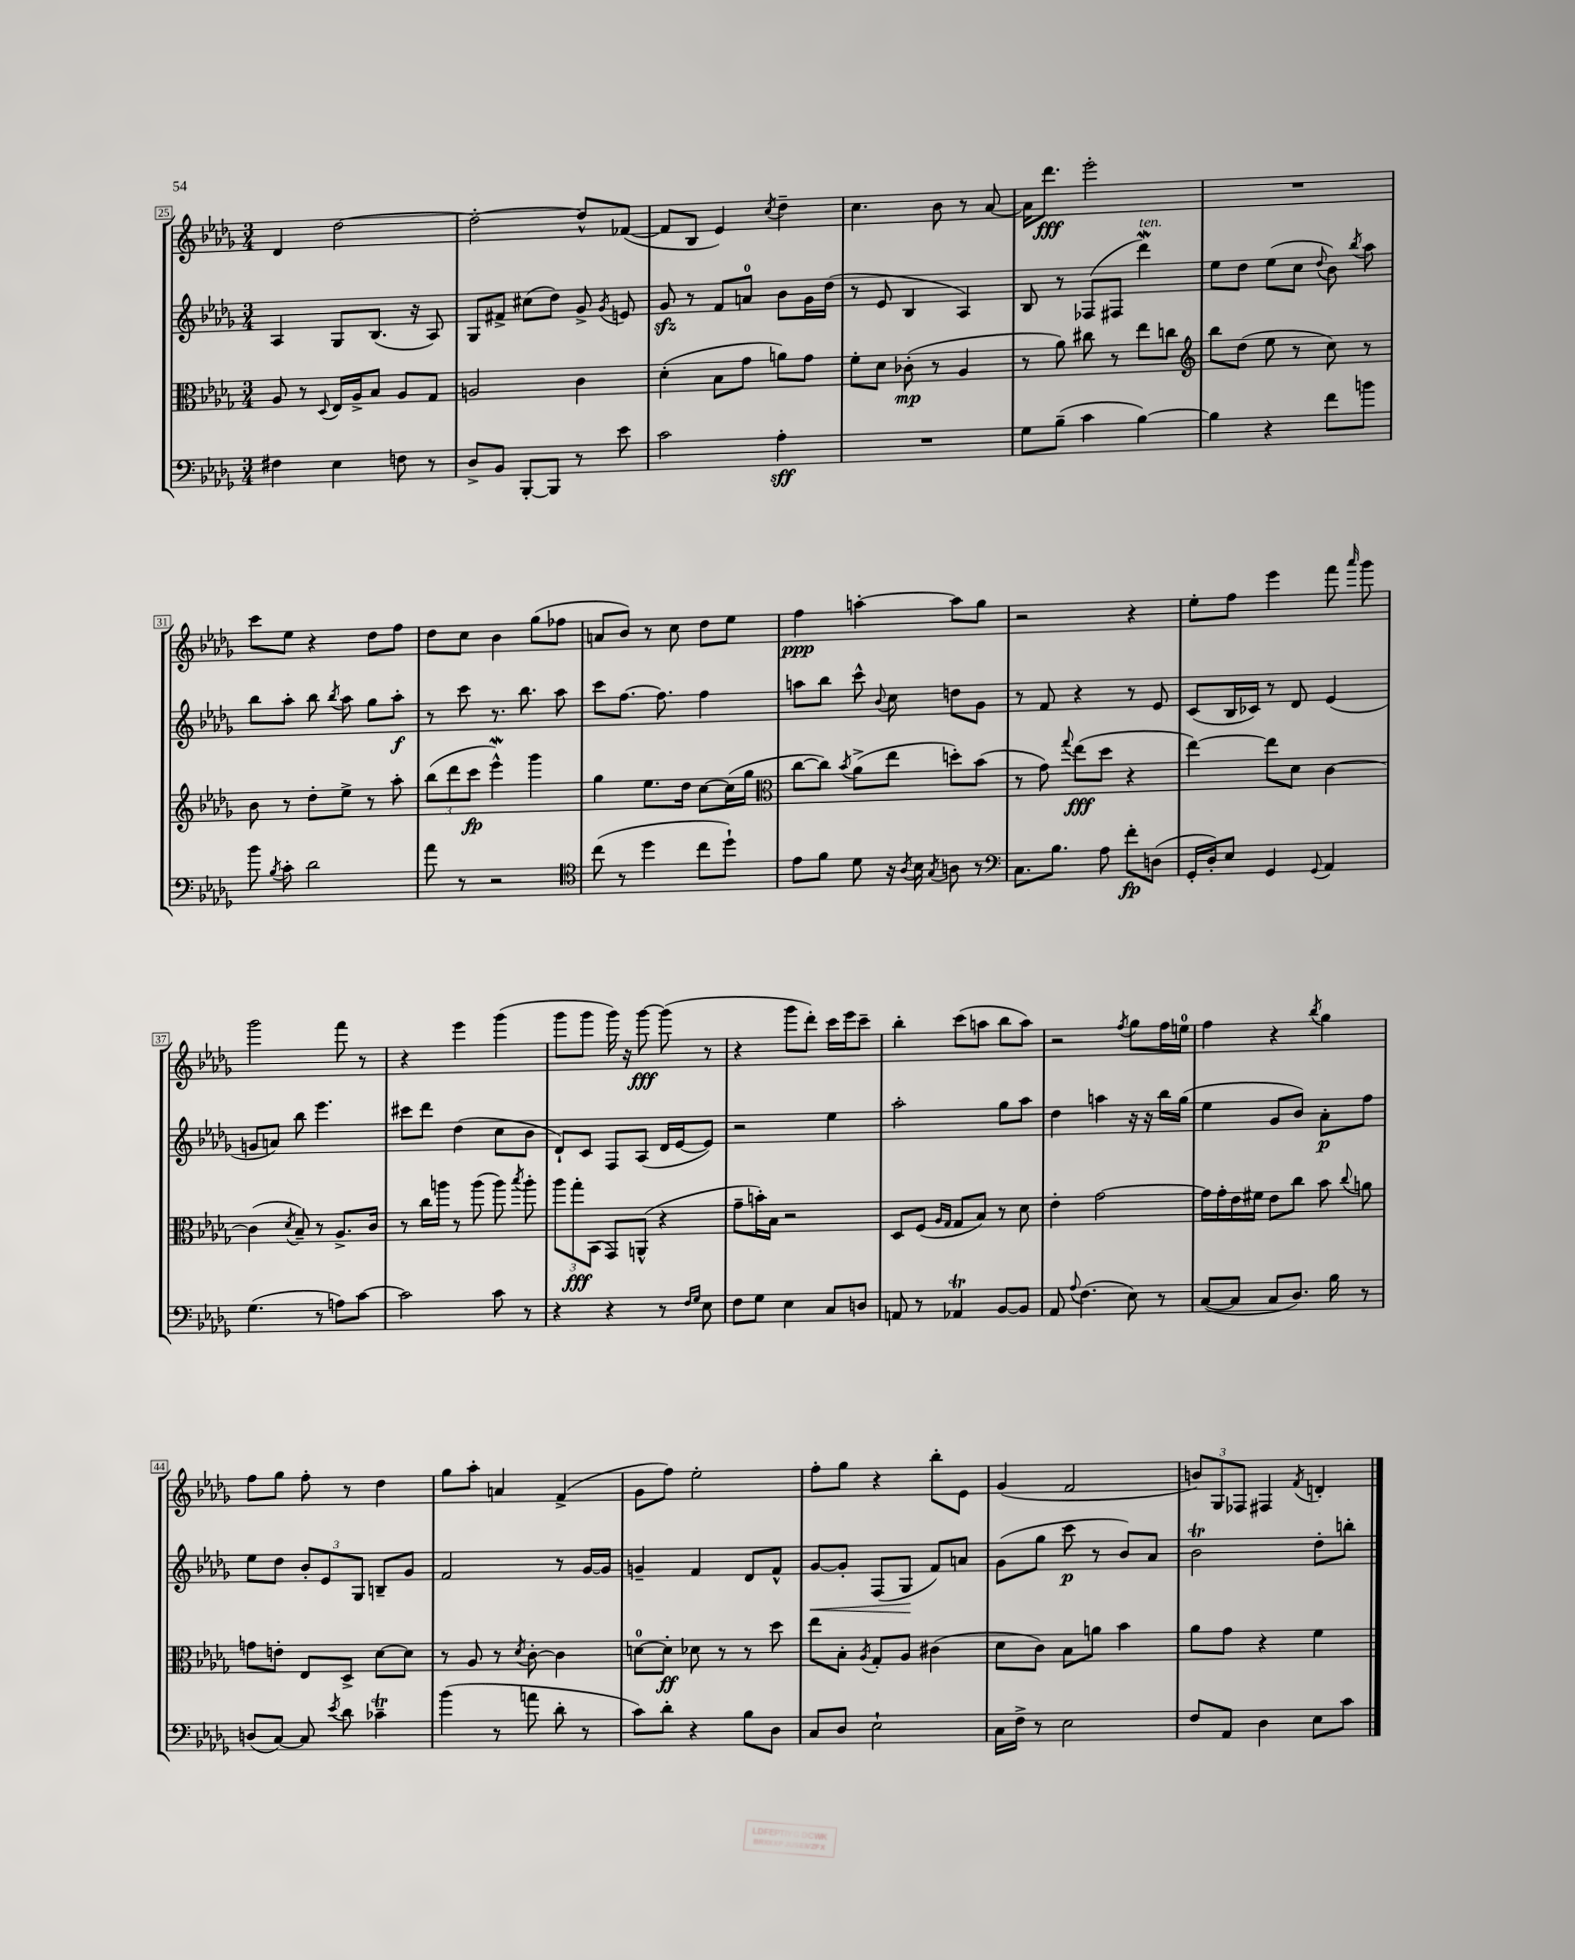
<<
\new StaffGroup <<
\new Staff = "s0" {
    \clef treble \key des \major \numericTimeSignature \time 3/4
    \autoBeamOff des'4 des''2~ |
    des''2~-. des''8[-^ fes'8]~( |
    fes'8[ bes8] ees'4) \acciaccatura { c''8 } des''4-- |
    c''4. bes'8 r8 aes'8~ |
    aes'16[ des'''8.]\fff ees'''2-. |
    R2. |
    c'''8[ ees''8] r4 des''8[ f''8] |
    des''8[ c''8] bes'4 ges''8[( fes''8] |
    a'8[ bes'8]) r8 c''8 des''8[ ees''8] |
    f''4\ppp a''4~-. a''8[ ges''8] |
    r2 r4 |
    ees''8[-. f''8] ees'''4 f'''8 \grace { aes'''16 } ges'''8 |
    ges'''2 f'''8 r8 |
    r4 ees'''4 ges'''4( |
    ges'''8[ ges'''8] ges'''16) r16 ges'''8~\fff ges'''8( r8 |
    r4 ges'''8[ des'''8]-.) c'''16[ ees'''16 c'''8]-- |
    bes''4-. c'''8[( a''8] bes''8[ a''8]) |
    r2 \acciaccatura { f''8 } ges''8[ f''16 e''16]-0 |
    f''4 r4 \acciaccatura { bes''8 } ges''4 |
    f''8[ ges''8] f''8-. r8 des''4 |
    ges''8[ aes''8]-. a'4 f'4->( |
    ges'8[ f''8]) ees''2-. |
    f''8[-. ges''8] r4 bes''8[-. ees'8] |
    ges'4( f'2 |
    \tuplet 3/2 { b'8[) ges8 fes8] } fis4 \acciaccatura { f'8 } d'4-. \bar "|." |
}
\new Staff = "s1" {
    \clef treble \key des \major \numericTimeSignature \time 3/4
    \autoBeamOff aes4 ges8[ bes8.]( r16 aes8) |
    ges8[ fis'8]-> cis''8[( des''8]) ges'8-> \acciaccatura { ges'8 } e'8 |
    ges'8\sfz r8 f'8[ a'8]-0 bes'8[ ges'16 des''16]( |
    r8 ees'8 bes4 aes4) |
    bes8 r8 fes8[( fis8] des'''4\mordent^\markup { \italic "ten." }) |
    ees''8[ des''8] ees''8[( c''8] \appoggiatura { des''8 } bes'8) \acciaccatura { bes''8 } aes''8 |
    bes''8[ aes''8]-. bes''8 \acciaccatura { bes''8 } aes''8 ges''8[ aes''8]-.\f |
    r8 c'''8 r8. bes''8. aes''8 |
    c'''8[ f''8.]~ f''8. f''4 |
    a''8[ bes''8] c'''8-^ \appoggiatura { bes'8 } c''8 d''8[ ges'8] |
    r8 f'8 r4 r8 ees'8 |
    c'8[( bes16 ces'16]) r8 des'8 ees'4( |
    g'8[ a'8]) bes''8 ees'''4. |
    cis'''8[ des'''8] des''4( c''8[ bes'8] |
    des'8[-!) c'8] f8[ aes8]( des'16[ ees'16~ ees'8]) |
    r2 ees''4 |
    aes''2-. ges''8[ aes''8] |
    des''4 a''4 r16 r16 bes''16[ ges''16]( |
    ees''4 ges'8[ bes'8]) aes'8[-.\p f''8] |
    ees''8[ des''8] \tuplet 3/2 { bes'8[-. ees'8 ges8] } b8[-- ges'8] |
    f'2 r8 ges'16[~ ges'16] |
    g'4-- f'4 des'8[ f'8]-^ |
    ges'8[~\< ges'8]-. f8[( ges8]\! f'8[) a'8] |
    ges'8[( ges''8] c'''8\p r8 bes'8[) aes'8] |
    bes'2\trill des''8[-. b''8]-. \bar "|." |
}
\new Staff = "s2" {
    \clef alto \key des \major \numericTimeSignature \time 3/4
    \autoBeamOff aes8 r8 \appoggiatura { des8 } ees16[ aes16-> bes8] aes8[ ges8] |
    a2 c'4 |
    des'4-.( bes8[ ges'8] a'8[) ges'8] |
    f'8[-. des'8] ces'8-.\mp( r8 aes4 |
    r8 aes'8) cis''8 r8 ees''8[ c''8] |
    \clef treble bes''8[ des''8]( ees''8 r8 c''8) r8 |
    bes'8 r8 des''8[-. ees''8]-> r8 aes''8-. |
    \tuplet 3/2 { bes''8[( des'''8 c'''8]\fp } ees'''4-^\mordent) ges'''4 |
    ges''4 ees''8.[ des''16] c''8[~ c''16( ges''16] |
    \clef alto c''8[~ c''8]) \acciaccatura { bes'8 } aes'8[->( ees''8] d''8[-.) bes'8]( |
    r8 ges'8) \appoggiatura { ges''8 } ees''8[\fff( des''8] r4 |
    ees''4~) ees''8[ des'8] c'4~ |
    c'4( \acciaccatura { des'8 } bes8--) r8 aes8.[-> c'16] |
    r8 c''16[ a''16] r8 a''8( a''8) \acciaccatura { bes''8 } a''8-. |
    \tuplet 3/2 { aes''8[ ges''8-.\fff bes,8]( } ges,8[) a,8]-^( r4 |
    ges'8[-- b'16-.) bes16] r2 |
    des8[ f8]( \grace { aes16[ ges16] } ges8[ bes8]) r8 des'8 |
    ees'4-. ges'2~ |
    ges'16[ ges'16-. ees'16 fis'16] ees'8[ c''8] bes'8 \appoggiatura { c''8 } a'8 |
    g'8[ e'8]-. ees8[ des8]-> des'8[~ des'8] |
    r8 aes8 r8 \acciaccatura { des'8 } c'8~-. c'4 |
    d'8[-0~ d'8]-.\ff des'8 r8 r8 des''8 |
    ees''8[ bes8]-. \acciaccatura { aes8 } ges8[-. aes8] cis'4( |
    des'8[ c'8]) bes8[ a'8] bes'4 |
    aes'8[ ges'8] r4 f'4 \bar "|." |
}
\new Staff = "s3" {
    \clef bass \key des \major \numericTimeSignature \time 3/4
    \autoBeamOff fis4 ees4 f8 r8 |
    des8[-> bes,8] bes,,8[~-. bes,,8] r8 ees'8 |
    c'2 aes4-.\sff |
    R2. |
    ges8[ bes8]--( c'4 bes4~) |
    bes4 r4 f'8[ b'8] |
    bes'8 \acciaccatura { bes8 } c'8-. des'2 |
    aes'8 r8 r2 |
    \clef tenor c''8( r8 des''4 c''8[ des''8]-!) |
    ees'8[ f'8] des'8 r16 \acciaccatura { aes8 } bes16 \acciaccatura { ges8 } a8 r8 |
    \clef bass c8.[ bes8.] aes8 f'8[-.\fp d8]( |
    ges,16[-. des16-.) ees8] ges,4 \appoggiatura { ges,8 } aes,4 |
    ges4.( r8 a8[) c'8]~ |
    c'2 c'8 r8 |
    r4 r4 r8 \grace { f16[ ges16] } ees8 |
    f8[ ges8] ees4 c8[ d8] |
    a,8 r8 aes,4\trill bes,8[~ bes,8] |
    aes,8 \appoggiatura { aes8 } f4.( ees8) r8 |
    c8[~( c8] c8[ des8.]) bes16 r8 |
    d8[( c8]~) c8 \acciaccatura { ees'8 } des'8 ces'4--\trill |
    bes'4( r8 a'8 des'8-. r8 |
    c'8[) des'8]-. r4 bes8[ des8] |
    c8[ des8] ees2-! |
    c16[ f16]-> r8 ees2 |
    f8[ aes,8] des4 ees8[ c'8] \bar "|." |
}
>>
>>
\layout { \context { \Score currentBarNumber = #25 \override BarNumber.stencil = #(make-stencil-boxer 0.1 0.3 ly:text-interface::print) } }
